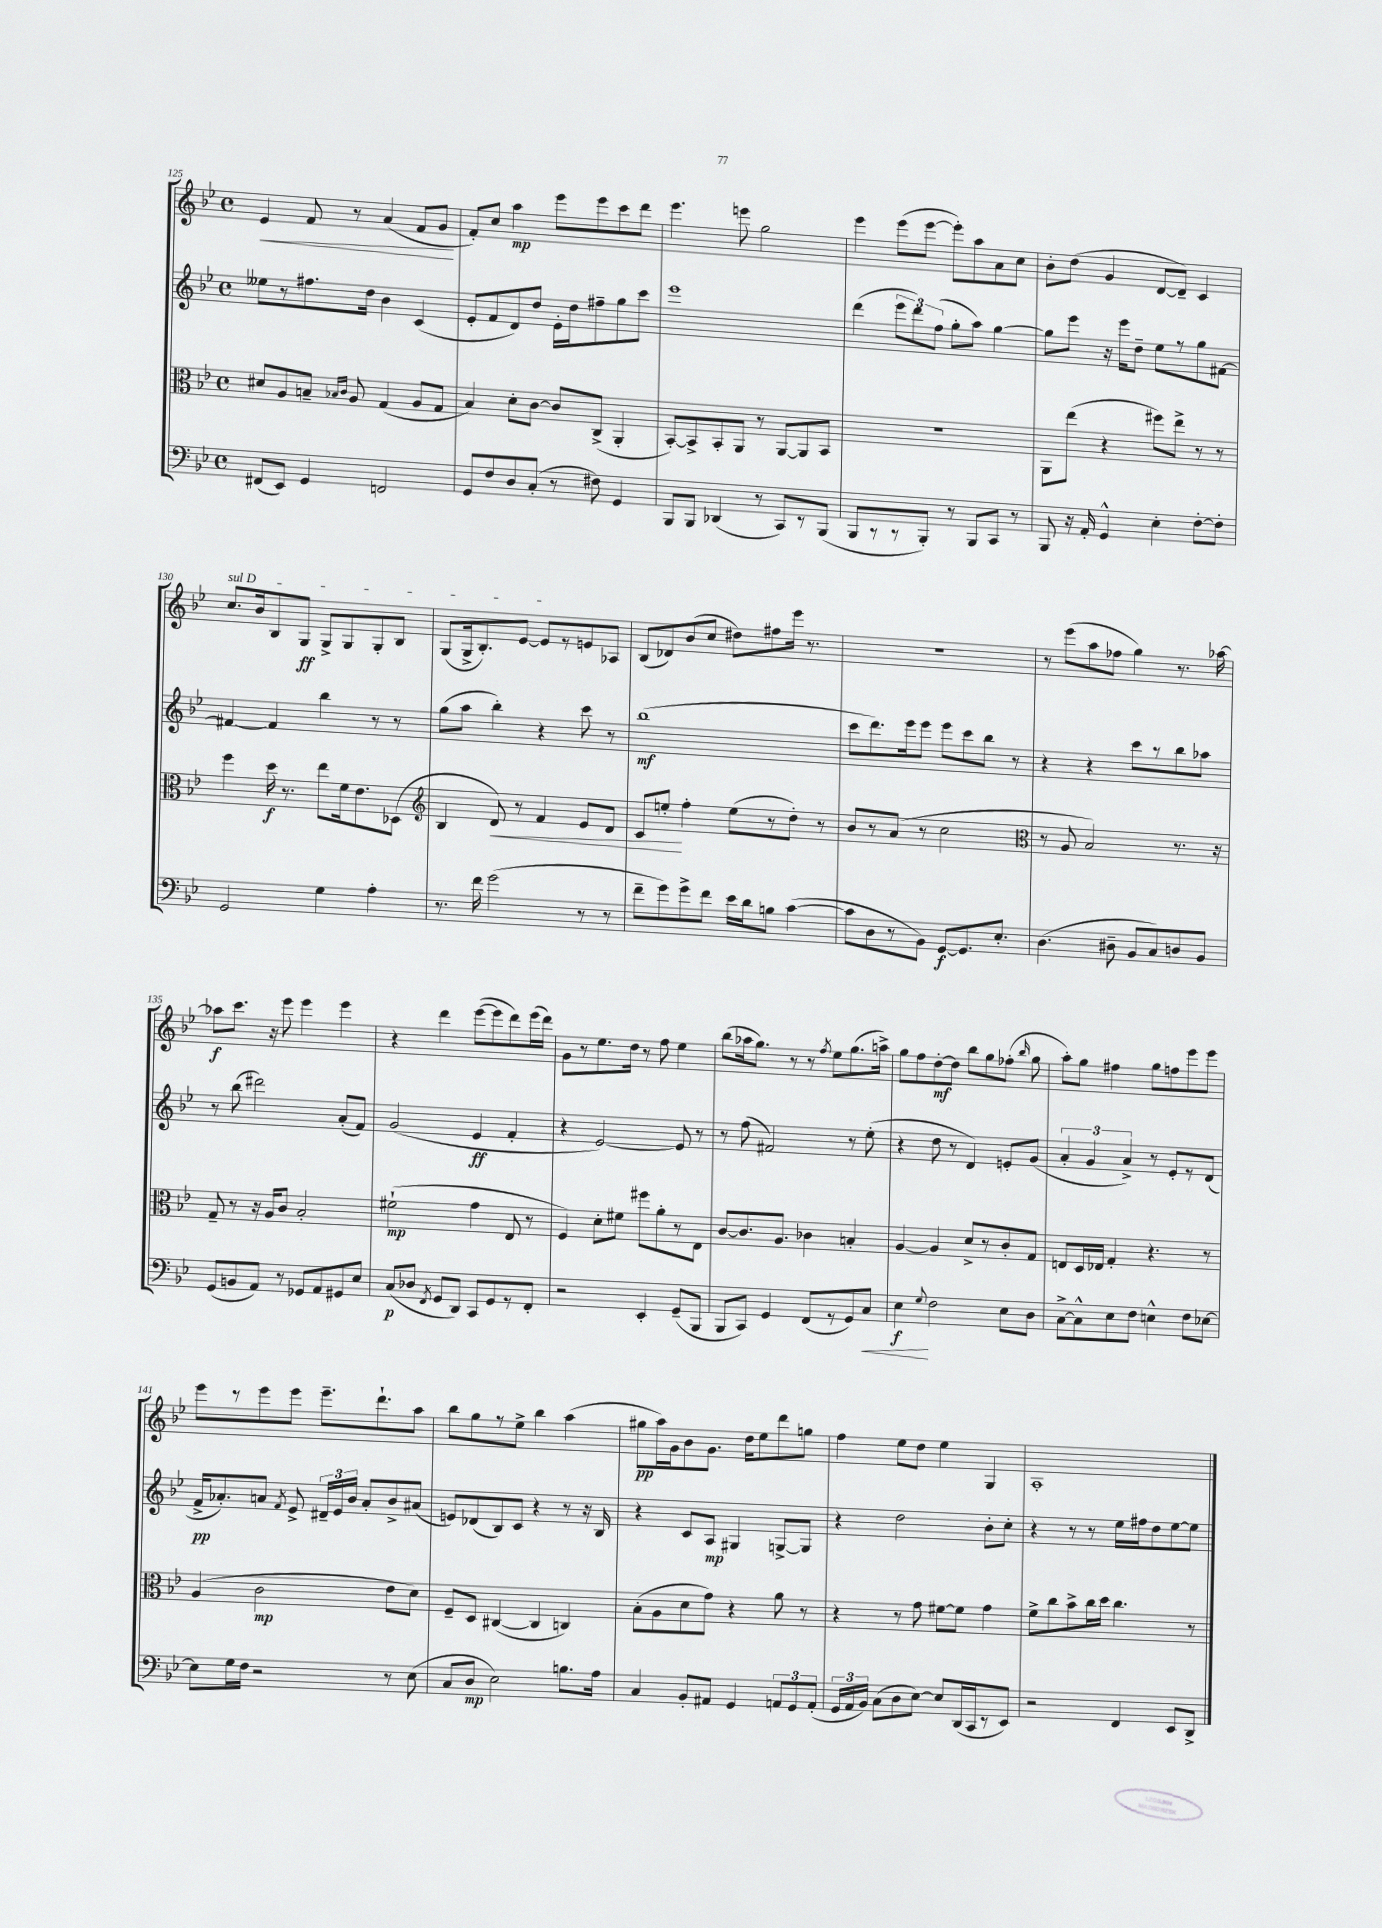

**kern	**kern	**kern	**kern
*staff4	*staff3	*staff2	*staff1
*clefF4	*clefC3	*clefG2	*clefG2
*k[b-e-]	*k[b-e-]	*k[b-e-]	*k[b-e-]
*M4/4	*M4/4	*M4/4	*M4/4
*met(c)	*met(c)	*met(c)	*met(c)
(8FF#	8d#	8ee--	4e-
8EE-)	8A	8r	.
4GG	8B~	8.ff#	8f
.	16qqB-	.	.
.	16qqc	.	.
.	8A	.	8r
.	.	16dd	.
2FF	(4G	4b-	(4a
.	8A	(4c	8f
.	8G	.	8g
=	=	=	=
8GG	4B-)	8e-'	8f')
8F	.	8f	8cc
8D	8d'	8d)	4aa
(8C'	[8c	8dd	.
8r	8c]	16e-'	8eee-
.	.	16dd	.
8F#)	(8C^	8ff#~	8eee-
4GG	4AA'	8gg	8ccc
.	.	8ccc	8ddd
=	=	=	=
8BBB-	[8BB-')	1eee-	4.eee-
8BBB-	8BB-^]	.	.
(4DD-	8BB-'	.	.
.	8AA	.	8eee
8r	8r	.	2gg
8CC)	[8AA	.	.
8r	8AA]	.	.
(8BBB-	8BB-	.	.
=	=	=	=
8BBB-	1r	(4ddd	4eee-
8r	.	.	.
8r	.	12eee-	(8eee-
.	.	12ddd)	.
8BBB-')	.	.	[8eee-
.	.	(12ff	.
8r	.	8gg'	8eee-'])
8BBB-	.	8aa)	8aa
8CC	.	[4gg	8a
8r	.	.	8cc
=	=	=	=
8BBB-	8AA	8gg]	8b-'
16r	(8ee-	8eee-	(8dd
16AA'	.	.	.
4GG^^	4r	16r	4g
.	.	16eee-	.
.	.	8dd~	.
4E-'	8ff#)	8ee-	[8d
.	8ee-^	8r	8d~])
[8F'	8r	8gg	4c
8F']	8r	[8f#	.
=	=	=	=
2GG	4ff	4f#_	8.cc
.	.	.	16b-
.	16dd	4f#]	8B-
.	8.r	.	.
.	.	.	8G
4G	8ee-	4bb-	8G^
.	16f	.	8G
.	8.e-	.	.
4A'	.	8r	8G'
.	(8D-	8r	8B-
=	=	=	=
*	*clefG2	*	*
8.r	4B-	(8gg	(8G
.	.	8aa	16G^
16f	.	.	8.B-')
(2g	8d)	4bb-')	.
.	8r	.	[8e-
.	4f	4r	8e-]
.	.	.	8r
8r	8e-	8ccc	8e
8r	8d	8r	8A-
=	=	=	=
8f~	8c	(1bb-	(8B-
8g)	8ee'	.	8d-)
8g^	4ff'	.	(8b-
8f	.	.	8cc
16e-	(8ee	.	8dd#)
16d	.	.	.
8B	8r	.	8ff#
([4c	8dd')	.	16eee-
.	.	.	8.r
.	8r	.	.
=	=	=	=
8c]	8b-	8ccc	1r
8D	8r	8.ddd)	.
8r	(8a	.	.
.	.	16eee-	.
8BB-)	8r	8eee-	.
[8GG	2cc	8eee-	.
8.GG]	.	8ccc	.
.	.	8bb-	.
8.E-'	.	.	.
.	.	8r	.
=	=	=	=
*	*clefC3	*	*
(4.D	8r	4r	8r
.	8A	.	(8eee-
.	2B-)	4r	8aa
8D#~	.	.	8ff-
8BB-	.	8ccc	4gg)
8C)	.	8r	.
8D	8.r	8bb-	8.r
8BB-	.	8aa-	.
.	16r	.	[16aa-
=	=	=	=
(8GG	8G~	8r	8aa-]
8BB	8r	(8bb-	8.ccc
8AA)	16r	2ddd#)	.
.	16A	.	16r
8r	8c	.	8eee-
8GG-	2B-'	.	4eee-
8AA	.	.	.
8GG#	.	(8a'	4eee-
8E-	.	8f)	.
=	=	=	=
(8C	(2f#`	(2g	4r
8D-	.	.	.
8qFF	.	.	.
8GG	.	.	4ddd
8DD)	.	.	.
8CC	4g	4e-	([8eee-
8GG	.	.	8eee-]
8r	8E-	4f'	8ddd)
8FF'	8r	.	(16eee-
.	.	.	16ddd)
=	=	=	=
2r	4F)	4r	8g
.	.	.	8r
.	8d'	[2e-)	8.ee-
.	8f#	.	.
.	.	.	16dd
4EE-'	8ff#	.	8r
.	8a'	.	8ff
(8GG~	8r	8e-]	4ee-
8BBB-	8E-	8r	.
=	=	=	=
8BBB-	[8c	8r	(8bb-
8CC)	8.c]	(8ff	16aa-
.	.	.	8.gg)
4GG	.	2f#)	.
.	8.A	.	.
.	.	.	8r
(8FF	4c-	.	8r
.	.	.	8qff
8r	.	.	8ee-
8GG)	4B'	8r	(8.gg
8C	.	(8ee-'	.
.	.	.	16aa^)
=	=	=	=
4E-	[4A	4r	8gg
.	.	.	8ff
8qqG	.	.	.
2F	4A]	8dd	[8dd'
.	.	8r	8dd]
.	8d^	4d)	8bb-
.	8r	.	8gg
8E-	8c'	8e'	(8ff-'
.	.	.	16qqbb-
8D	8G	(8g	8gg
=	=	=	=
[8C^	8E	6a'	8aa')
8C^^]	16D	.	8gg
.	.	6g	.
.	16E-	.	.
8E-	4G'	.	4ff#
.	.	6a^)	.
8F	.	.	.
4E^^	4.r	8r	8gg
.	.	8e-'	8ff
8F	.	8r	8eee-
[8E-	8r	(8d	8eee-
=	=	=	=
8E-]	(4A	16f^	8eee-
.	.	8.a-')	.
16G	.	.	8r
16F	.	.	.
2r	2c	8a	8eee-
.	.	8qf	.
.	.	8e-^	8eee-
.	.	24d#~	8.eee-~
.	.	24e-	.
.	.	24b-	.
.	.	8a'	.
.	.	.	8.ddd`
8r	8e-	8b-^	.
(8E-	8d)	(8a#	8aa
=	=	=	=
8C	8F~	8e)	8bb-
8D	8D	(8d-	8gg
2E-)	([4C#	8B-)	8r
.	.	8c	8ee-^
.	4C#]	4r	4bb-
8.B	4C)	8r	(4aa
.	.	16r	.
16A	.	16B-	.
=	=	=	=
4C	(8B-'	4r	8gg#
.	8A	.	16aa)
.	.	.	16g
8BB-'	8d	8c	8b-
8AA#	8g)	8A	8.g
4GG	4r	4G#	.
.	.	.	16dd
.	.	.	8ee-
12AA	8a	[8G^	8ddd
12GG	.	.	.
.	8r	8G]	8gg
(12AA'	.	.	.
=	=	=	=
24GG	4r	4r	4ff
24AA	.	.	.
24BB-)	.	.	.
(8C	.	.	.
8D	8r	2dd	8ee-
[8E-)	8g	.	8dd
8E-]	[8f#	.	4ee-
(16DD	8f#]	.	.
16CC	.	.	.
8r	4g	8b-'	4G
8EE-)	.	8cc'	.
=	=	=	=
2r	8f^	4r	1A'
.	8cc	.	.
.	8b-^	8r	.
.	16cc	8r	.
.	16dd	.	.
4FF	4.cc	16ee-	.
.	.	16ff#	.
.	.	8dd	.
8EE-	.	[8ee-	.
8DD^	8r	8ee-]	.
==	==	==	==
*-	*-	*-	*-
